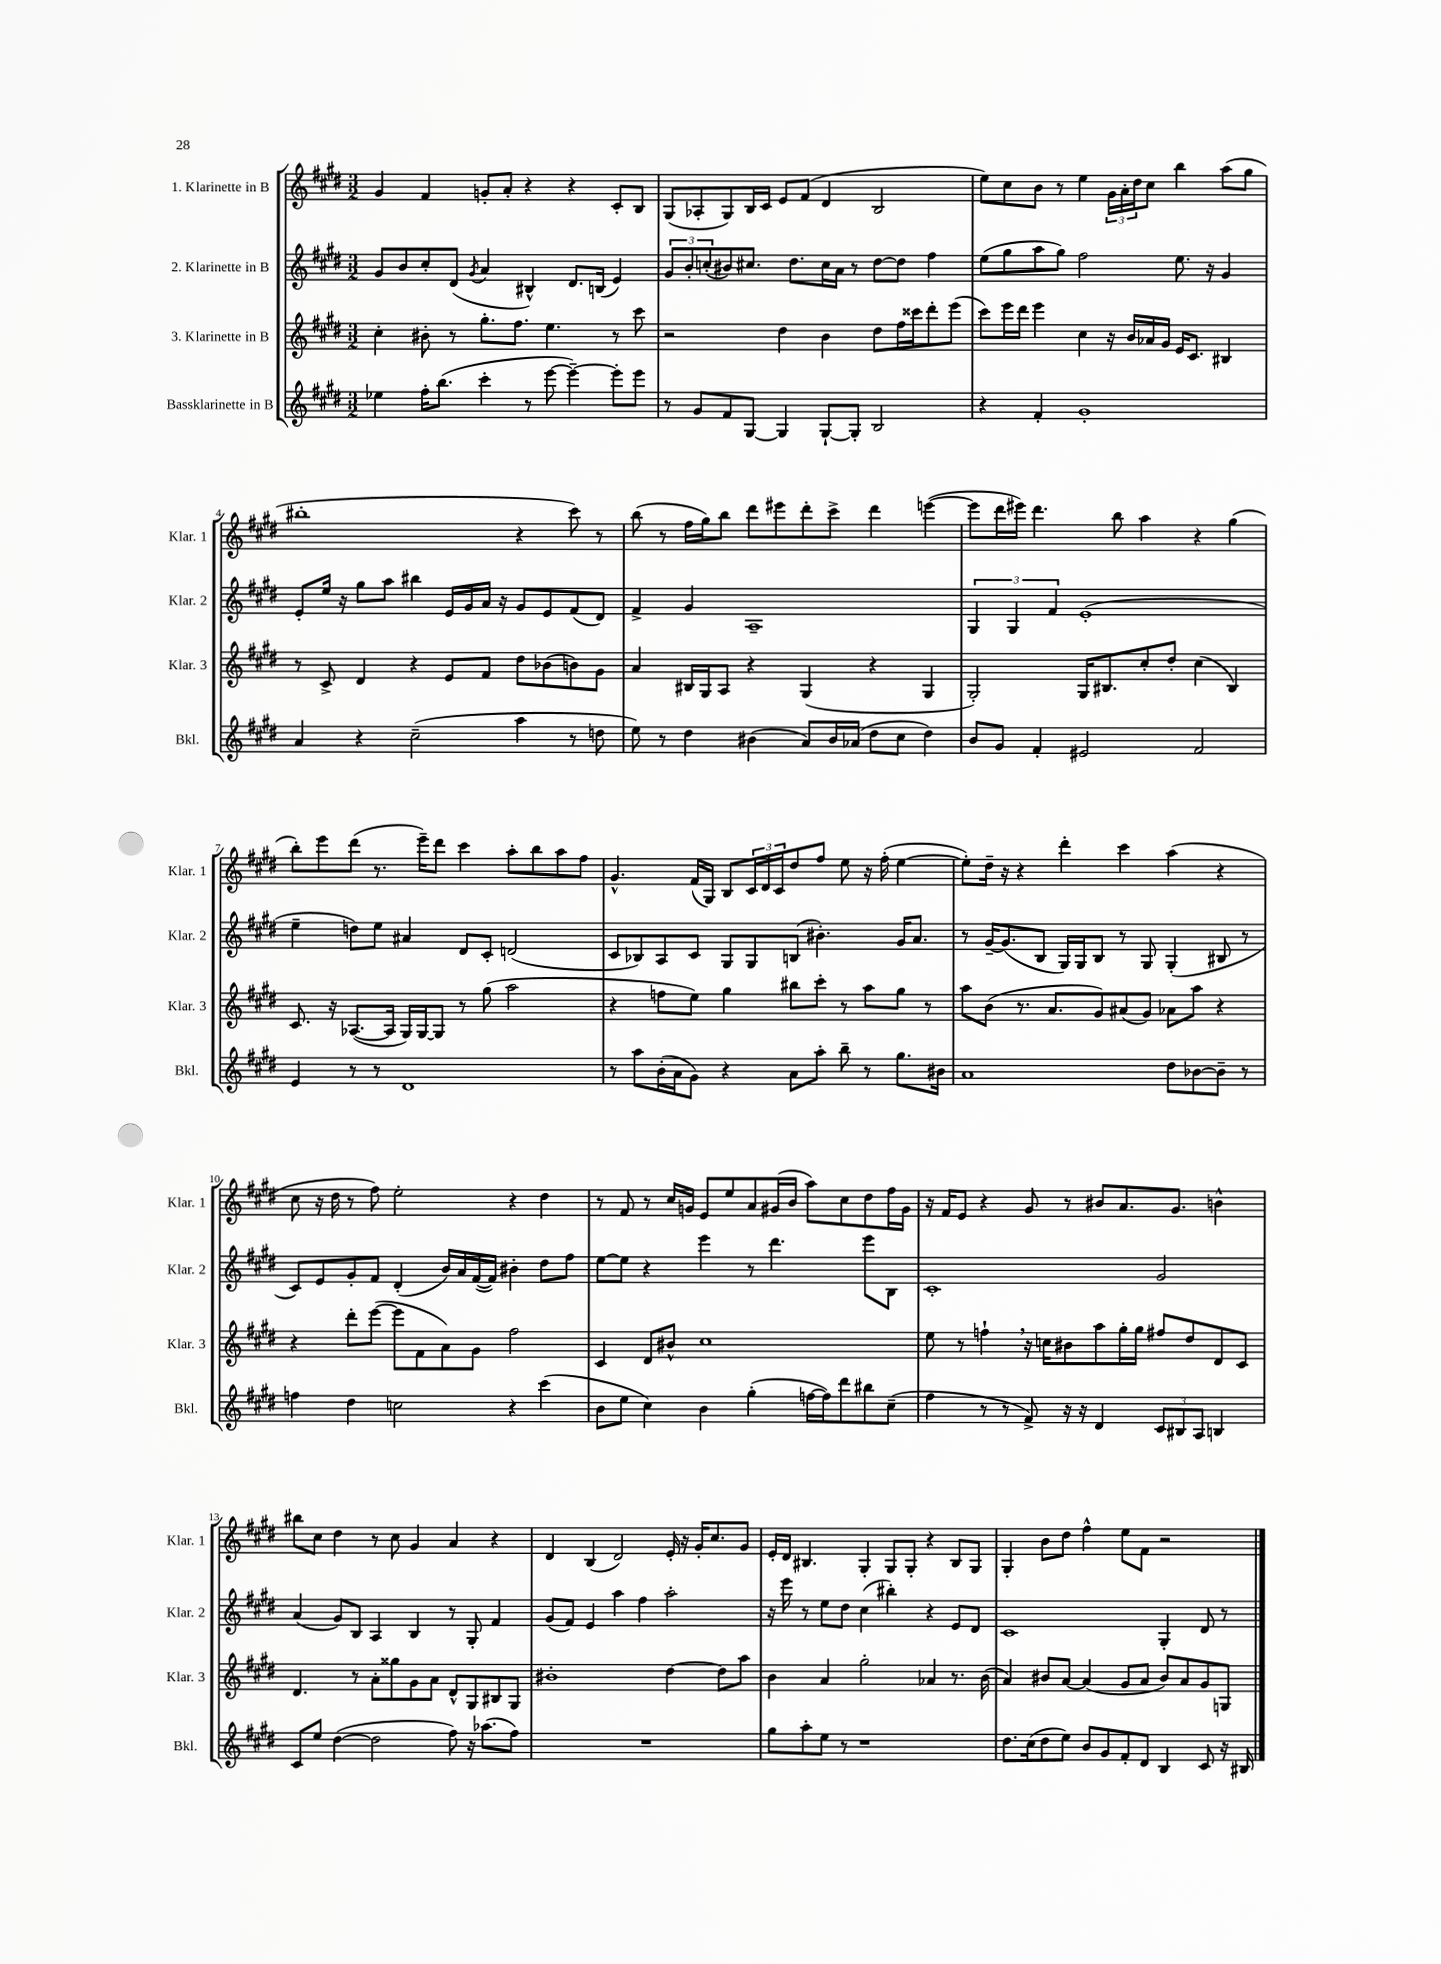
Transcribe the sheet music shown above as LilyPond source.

<<
\new StaffGroup <<
\new Staff = "s0" \with { instrumentName = "1. Klarinette in B" shortInstrumentName = "Klar. 1" } {
    \clef treble \key e \major \numericTimeSignature \time 3/2
    gis'4 fis'4 g'8-. a'8-. r4 r4 cis'8-. b8 |
    gis8( aes8-. gis8) b16 cis'16 e'8 fis'8( dis'4 b2 |
    e''8) cis''8 b'8 r8 e''4 \tuplet 3/2 { gis'16 a'16-. dis''16 } cis''8 b''4 a''8( gis''8 |
    bis''1-. r4 cis'''8) r8 |
    b''8( r8 fis''16 gis''16) b''8 dis'''8 eis'''8 dis'''8-. cis'''8-> dis'''4 e'''4~( |
    e'''8 dis'''16 eis'''16) dis'''4. b''8 a''4 r4 gis''4( |
    b''8-.) e'''8 dis'''8( r8. e'''16--) dis'''8 cis'''4 a''8-. b''8 a''8 fis''8 |
    gis'4.-^ fis'16( gis16) b8 \tuplet 3/2 { cis'16 dis'16 cis'16 } dis''8 fis''8 e''8 r16 fis''16-.( e''4~ |
    e''8-.) dis''16-- r16 r4 dis'''4-. cis'''4 a''4( r4 |
    cis''8 r16 dis''16 r8 fis''8) e''2-. r4 dis''4 |
    r8 fis'8 r8 cis''16 g'16 e'8 e''8 a'8 gis'16( b'16 a''8) cis''8 dis''8 fis''16 gis'16 |
    r16 fis'16 e'8 r4 gis'8 r8 bis'8 a'8. gis'8. b'4-^ |
    bis''8 cis''8 dis''4 r8 cis''8 gis'4 a'4 r4 |
    dis'4 b4( dis'2) e'16-. r16 gis'16-. cis''8. gis'8 |
    e'16-. dis'16 bis4. gis4-. gis8 gis8-. r4 bis8 gis8 |
    gis4-. b'8 dis''8 fis''4-^ e''8 fis'8 r2 \bar "|." |
}
\new Staff = "s1" \with { instrumentName = "2. Klarinette in B" shortInstrumentName = "Klar. 2" } {
    \clef treble \key e \major \numericTimeSignature \time 3/2
    gis'8 b'8 cis''8-. dis'8( \acciaccatura { gis'8 } a'4 bis4-^) dis'8. b16( e'4) |
    \tuplet 3/2 { gis'8 b'8-. c''8-.( } bis'8) cis''8. dis''8. cis''16 a'16 r8 dis''8~ dis''8 fis''4 |
    e''8( gis''8 a''8 gis''8) fis''2 e''8. r16 gis'4 |
    e'8-. e''16 r16 gis''8 a''8 bis''4 e'16 gis'16 a'16 r16 gis'8 e'8 fis'8( dis'8) |
    fis'4-> gis'4 a1-- |
    \tuplet 3/2 { gis4 gis4 fis'4 } e'1-.( |
    e''4-- d''8) e''8 ais'4 dis'8 cis'8-. d'2( |
    cis'8 bes8) a8 cis'8 gis8 gis8 b8( bis'4.-.) gis'16 a'8. |
    r8 gis'16~-- gis'8.( b8 gis16) gis16 b8 r8 gis8 gis4-.( bis8 r8 |
    cis'8) e'8 gis'8-. fis'8 dis'4-.( b'16) a'16 fis'16~( fis'16) bis'4-. dis''8 fis''8 |
    e''8~ e''8 r4 e'''4 r8 dis'''4. e'''8 b8 |
    cis'1-. gis'2 |
    a'4( gis'8) b8 a4 b4 r8 gis8-. fis'4 |
    gis'8( fis'8) e'4 a''4 fis''4 a''2-. |
    r16 e'''16 r8 e''8 dis''8 cis''4( bis''4-.) r4 e'8 dis'8 |
    cis'1 gis4-. dis'8 r8 \bar "|." |
}
\new Staff = "s2" \with { instrumentName = "3. Klarinette in B" shortInstrumentName = "Klar. 3" } {
    \clef treble \key e \major \numericTimeSignature \time 3/2
    cis''4-. bis'8-. r8 gis''8.-. fis''8. e''4. r8 cis'''8 |
    r2 dis''4 b'4 dis''8 fis''16 cisis'''16 dis'''8-. e'''8( |
    cis'''8) e'''16 dis'''16 e'''4 cis''4 r16 b'16 aes'16 gis'16 e'16 cis'8. bis4 |
    r8 cis'8-> dis'4 r4 e'8 fis'8 dis''8 bes'8( b'8) gis'8 |
    a'4 bis16 gis16 a8 r4 gis4( r4 gis4 |
    gis2-.) gis16 bis8. cis''8-. dis''8-. cis''4( bis4) |
    cis'8. r16 aes8.~( aes16 gis16) gis16~ gis8 r8 gis''8( a''2 |
    r4 f''8 e''8) gis''4 bis''8 cis'''8-. r8 a''8 gis''8 r8 |
    a''8 b'8( r8. a'8. gis'8) ais'8( gis'8) aes'8 a''8 r4 |
    r4 dis'''8-. e'''8~( e'''8 fis'8 a'8) gis'8 fis''2 |
    cis'4 dis'8 bis'8-^ cis''1 |
    e''8 r8 f''4-! \breathe r16 c''16 bis'8 a''8 gis''16-. gis''16 fis''8 dis''8 dis'8 cis'8 |
    dis'4. r8 a'8-. gisis''8 gis'8 a'8 dis'8-^ gis8 bis8 gis8 |
    bis'1-. dis''4~ dis''8 a''8 |
    b'4 a'4 gis''2-. aes'4 r8. b'16( |
    a'4) bis'8 a'8~ a'4( gis'8 a'8 bis'8) a'8 gis'8 g8 \bar "|." |
}
\new Staff = "s3" \with { instrumentName = "Bassklarinette in B" shortInstrumentName = "Bkl." } {
    \clef treble \key e \major \numericTimeSignature \time 3/2
    ees''4 fis''16-. b''8.( cis'''4-. r8 e'''8~ e'''4~--) e'''8-. e'''8 |
    r8 gis'8 fis'8 gis8~ gis4 gis8~-! gis8-. b2 |
    r4 fis'4-. gis'1-. |
    a'4 r4 cis''2--( a''4 r8 d''8 |
    e''8) r8 dis''4 bis'4( a'8) bis'16 aes'16( dis''8 cis''8 dis''4) |
    b'8 gis'8 fis'4-. eis'2 fis'2 |
    e'4 r8 r8 dis'1 |
    r8 a''8 b'16-.( a'16 gis'8) r4 a'8 a''8-. b''8-- r8 gis''8. bis'16 |
    a'1 dis''8 bes'8~ bes'8-- r8 |
    f''4 dis''4 c''2 r4 cis'''4( |
    b'8 e''8 cis''4) b'4 gis''4-.( f''16~ f''16) dis'''8 bis''8 cis''8--( |
    fis''4 r8 r8 fis'8->) r16 r16 dis'4 \tuplet 3/2 { cis'8 bis8 a8 } b4 |
    cis'8 e''8 dis''4~( dis''2 fis''8) r16 aes''8.( fis''8) |
    R1. |
    gis''8 a''8-. e''8 r8 r1 |
    dis''8. cis''16( dis''8 e''8) b'8 gis'8 fis'8-. dis'8 b4 cis'8 r16 bis16 \bar "|." |
}
>>
>>
